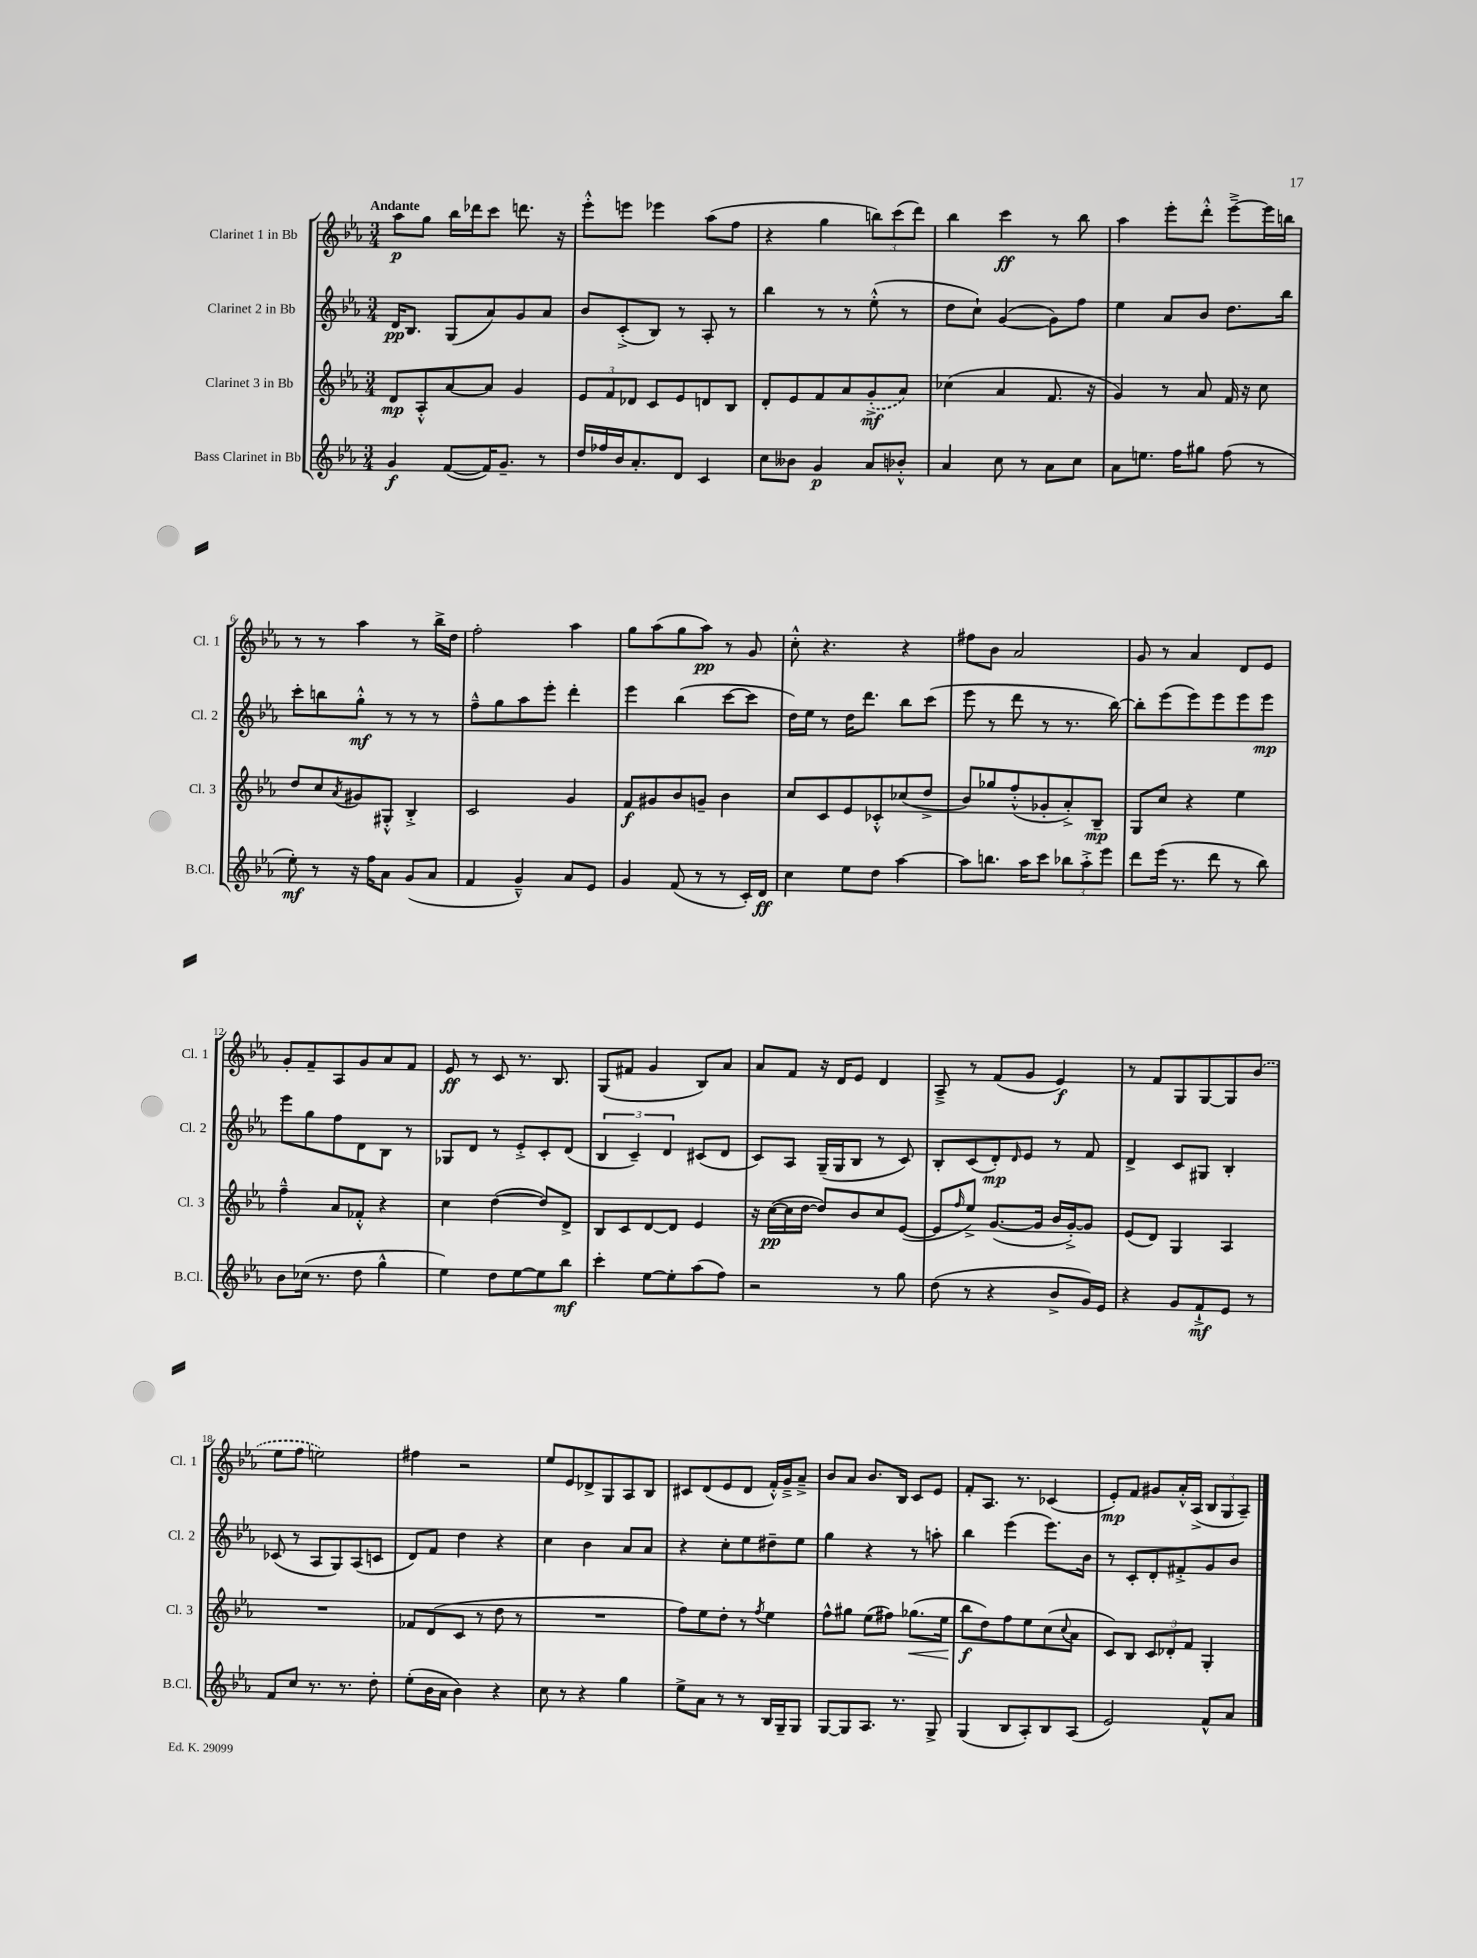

**kern	**kern	**kern	**kern
*staff4	*staff3	*staff2	*staff1
*clefG2	*clefG2	*clefG2	*clefG2
*k[b-e-a-]	*k[b-e-a-]	*k[b-e-a-]	*k[b-e-a-]
*M3/4	*M3/4	*M3/4	*M3/4
4g	8d	16d	8aa-
.	.	8.B-	.
.	8A-'^^	.	8gg
([8f	[8a-	(8G	16bb-
.	.	.	16ddd-
16f])	8a-]	8a-)	8ccc
8.g~	.	.	.
.	4g	8g	8.ddd
8r	.	8a-	.
.	.	.	16r
=	=	=	=
16dd	12e-	8b-	8eee-'^^
16ff-	.	.	.
.	12f	.	.
16b-	.	(8c'^	8eee
.	12d-	.	.
8.a-'	.	.	.
.	8c	8B-)	4eee-
8d	8e-	8r	.
4c	8d	8A-'	(8aa-
.	8B-	8r	8ff
=	=	=	=
8cc	8d'	4bb-	4r
8b--	8e-	.	.
4g	8f	8r	4gg
.	8a-	8r	.
8a-	(8g'^	(8ee-'^^	12bb)
.	.	.	(12ccc
8b-'^^	8a-)	8r	.
.	.	.	12ddd)
=	=	=	=
4a-	(4cc-	8dd	4bb-
.	.	8cc`)	.
8cc	4a-	([4g	4ccc
8r	.	.	.
8a-	8.f	8g])	8r
8cc	.	8ff	8bb-
.	16r	.	.
=	=	=	=
8a-	4g)	4ee-	4aa-
8.ee	.	.	.
.	8r	8a-	8eee-'
16ff	.	.	.
8gg#	8a-	8b-	8ddd'^^
(8ff	16f	8.dd	[8eee-~^
.	16r	.	.
8r	8cc	.	16eee-]
.	.	16bb-	16bb
=	=	=	=
8ee-')	8dd	8ccc'	8r
8r	8cc	8bb	8r
.	8qa-	.	.
16r	8g#	8gg'^^	4aa-
16ff	.	.	.
8a-	8G#'^^	8r	.
(8g	4B-'^	8r	8r
8a-	.	8r	16bb-^
.	.	.	16dd
=	=	=	=
4f	2c	8ff~^^	2ff'
.	.	8gg	.
4g~^^)	.	8aa-	.
.	.	8eee-'	.
8a-	4g	4ddd'	4aa-
8e-	.	.	.
=	=	=	=
4g	8f	4eee-	8gg
.	8g#	.	(8aa-
(8f	8b-	(4bb-	8gg
8r	8g~	.	8aa-)
8r	4b-	[8ccc	8r
16c')	.	8ccc]	8g
16d	.	.	.
=	=	=	=
4cc	8cc	16dd)	8cc'^^
.	.	16ee-	.
.	8c	8r	4.r
8ee-	8e-	16dd	.
.	.	8.ddd	.
8dd	8c-'^^	.	.
[4aa-	(8cc-	8bb-	4r
.	8dd^	(8ccc	.
=	=	=	=
8aa-]	8b-)	8eee-	8ff#
8.bb	8gg-	8r	8b-
.	(8ff'^^	8ddd	2a-
16aa-	.	.	.
8ccc	8g-'	8r	.
12bb-	8a-'^)	8.r	.
12aa-'^	.	.	.
.	8B-~	.	.
12eee-	.	.	.
.	.	[16bb-)	.
=	=	=	=
8ddd	8G	8bb-']	8g
(16eee-	8cc	(8eee-	8r
8.r	.	.	.
.	4r	8eee-)	4a-
8ddd	.	8eee-	.
8r	4ee-	8eee-	8d
8bb-)	.	8eee-	8e-
=	=	=	=
8b-	4ff~^^	8eee-	8g'
(16cc-	.	8gg	8f~
8.r	.	.	.
.	8a-	8ff	8A-
8dd	8f-'^^	8d	8g
4gg^^	4r	8B-	8a-
.	.	8r	8f
=	=	=	=
4ee-)	4cc	8G-	8e-
.	.	8d	8r
8dd	([4dd	8r	8c
[8ee-	.	8e-'^	8.r
8ee-]	8dd])	8c'	.
.	.	.	8.B-
8bb-	8d^	(8d	.
=	=	=	=
4ccc'	8B-	6B-	(8G
.	8c	.	8f#
.	.	6c~)	.
[8ee-	[8d	.	4g
.	.	6d	.
8ee-']	8d]	.	.
(8aa-	4e-	(8c#	8B-)
8ff)	.	8d	8a-
=	=	=	=
2r	16r	8c)	8a-
.	([16cc	.	.
.	16cc]	8A-	8f
.	[16dd	.	.
.	8dd])	(16G~	16r
.	.	16G	16d
.	8b-	8B-	8e-
8r	8cc	8r	4d
8gg	([8e-	8c)	.
=	=	=	=
(8dd	8e-]	8B-'	8A-~^
.	16qqff	.	.
8r	8ee-^)	(8c	8r
4r	([8.g	8d')	(8f
.	.	16qqd	.
.	.	8e-	8g
.	16g]	.	.
8b-^	16b-	8r	4e-)
.	[16g'^)	.	.
16g)	8g]	8f	.
16e-	.	.	.
=	=	=	=
4r	(8e-	4d^	8r
.	8d)	.	8f
8g	4G	8c	8G
8f`^	.	8G#	[8G
8e-	4A-	4B-'	8G]
8r	.	.	(8b-
=	=	=	=
8f	2.r	(8c-	8ee-
8cc	.	8r	8ff
8.r	.	8A-	2ee)
.	.	8G)	.
8.r	.	.	.
.	.	(8A-	.
8dd'	.	8c	.
=	=	=	=
(8ee-'	8f-	8d)	4ff#
16b-	(8d	8f	.
16a-	.	.	.
4b-)	8c	4dd	2r
.	8r	.	.
4r	8dd	4r	.
.	8r	.	.
=	=	=	=
8cc	2.r	4cc	8ee-
8r	.	.	8e-
4r	.	4b-	8d-^
.	.	.	8G
4gg	.	8a-	8A-
.	.	8a-	8B-
=	=	=	=
8ee-^	8ff)	4r	8c#
8a-	8ee-	.	(8d
8r	8dd'	8cc'	8e-
8r	8r	8ee-	8d
.	8qff	.	.
16B-	4ee-	8dd#~	16f'^^)
16G~	.	.	16g~^
8G	.	8ee-	8a-~^
=	=	=	=
[8G	8ff^^	4gg	8b-
8G]	8gg#	.	8a-
8.A-	(8ee-	4r	8.b-
.	8ff#)	.	.
8.r	.	.	16B-
.	(8.gg-	8r	8c
8G^	.	8aa'	8e-
.	16ee-	.	.
=	=	=	=
(4G	8bb-	4bb-	8f'
.	8dd)	.	8.A-
8B-	8ff	(4eee-	.
.	.	.	8.r
8A-')	8ee-	.	.
8B-	(8cc	8.eee-)	(4c-
.	8qqcc	.	.
(8A-	8a-	.	.
.	.	16b-	.
=	=	=	=
2e-)	8c)	8r	8e-')
.	8B-	8c'	8f
.	12c	8d'	8g#
.	12d-'	.	.
.	.	8f#'^	16a-'^^
.	12f	.	.
.	.	.	(16A-^
8f^^	4G'	8g	12B-
.	.	.	12G
8a-	.	8b-	.
.	.	.	12A-~)
==	==	==	==
*-	*-	*-	*-
